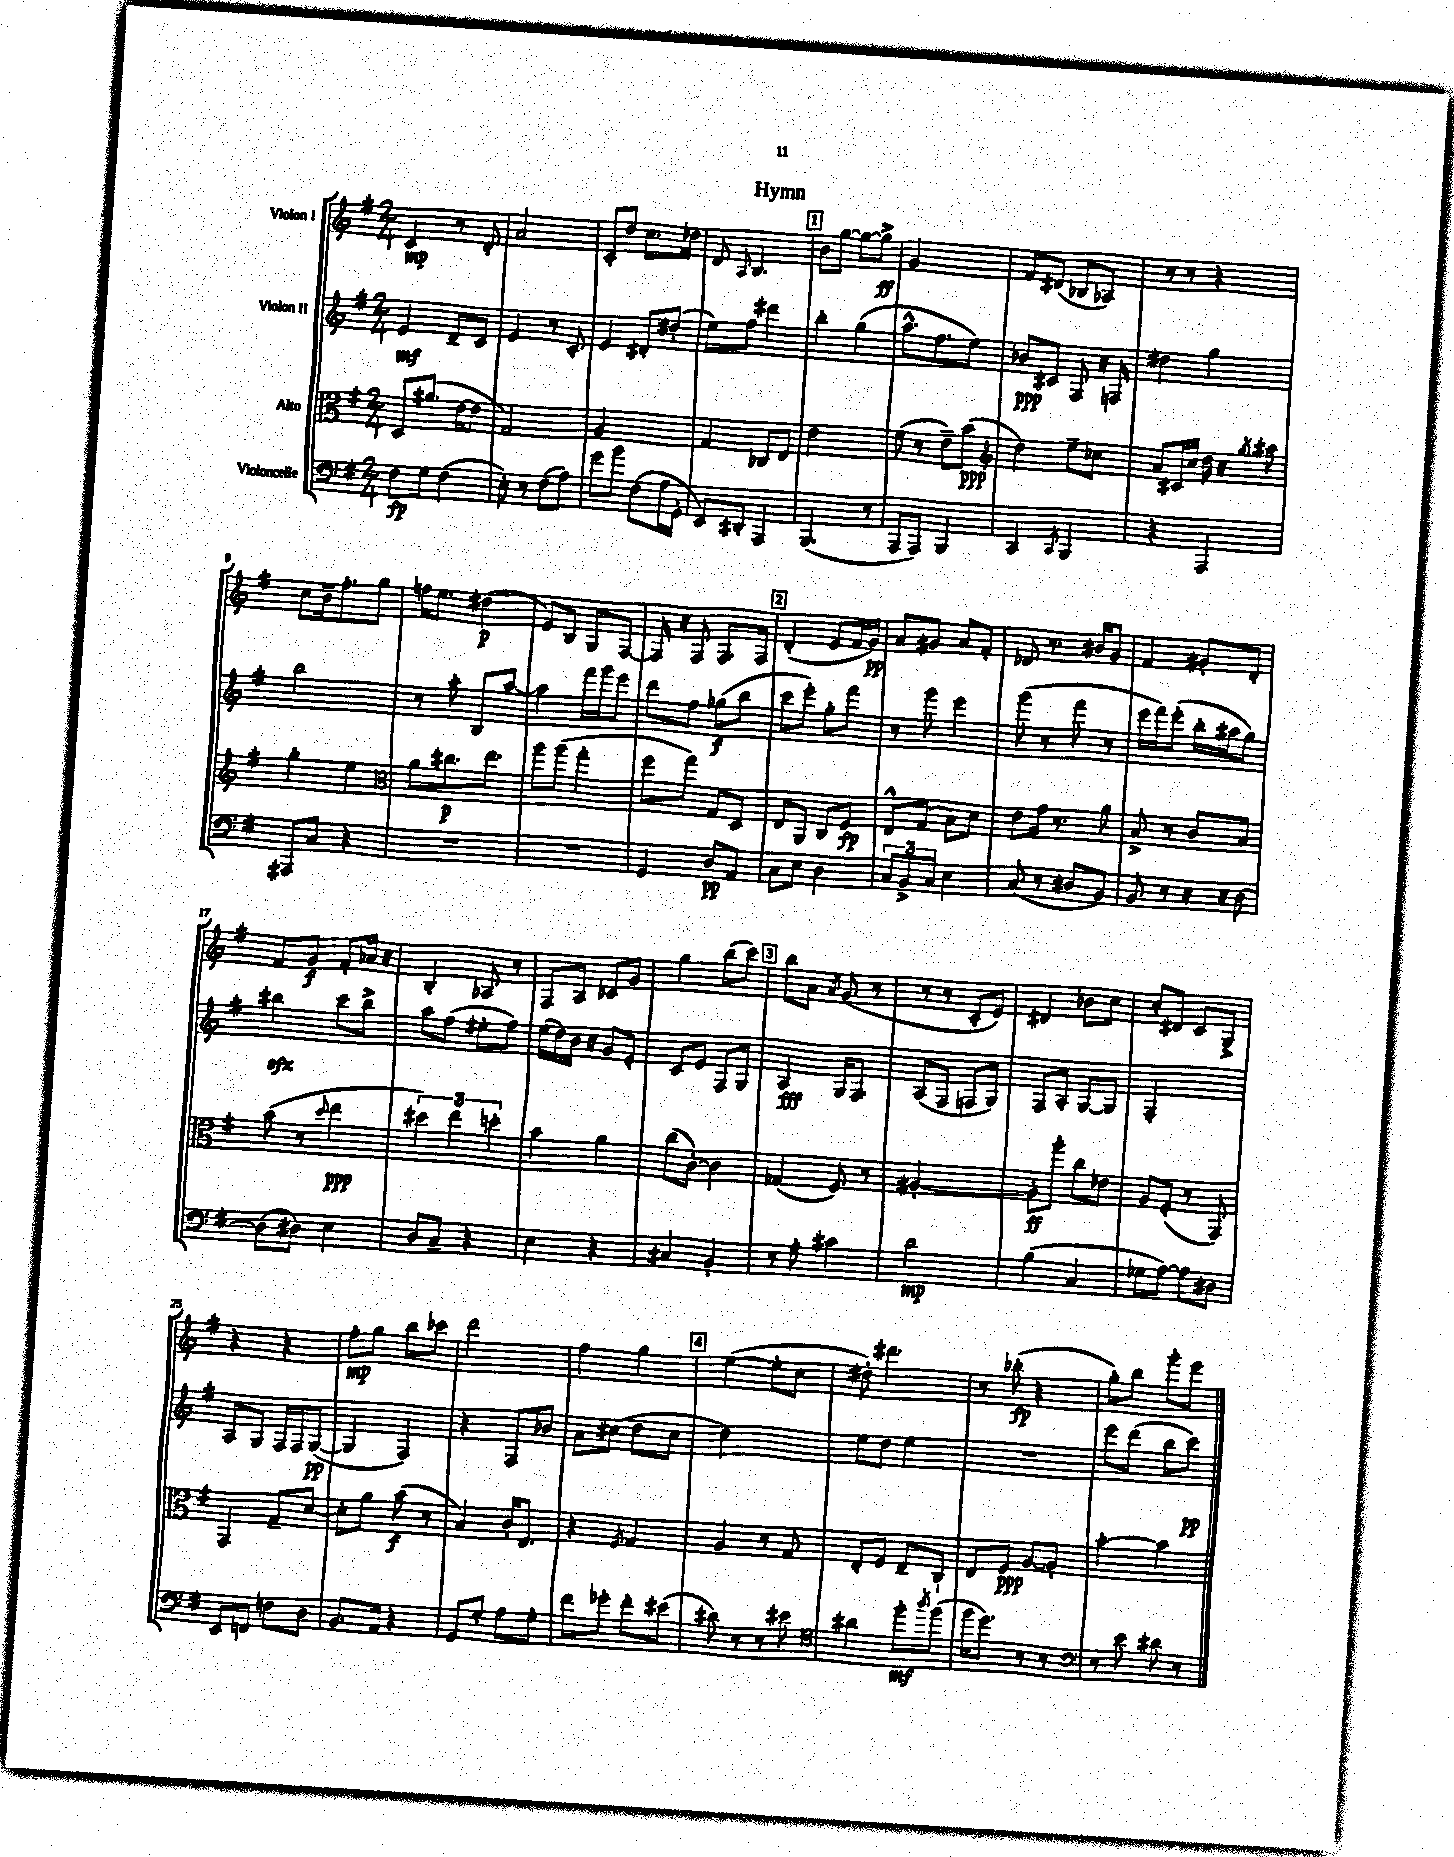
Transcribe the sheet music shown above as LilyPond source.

\header { title = "Hymn" }
<<
\new StaffGroup <<
\new Staff = "s0" \with { instrumentName = "Violon I" } {
    \clef treble \key g \major \numericTimeSignature \time 2/4
    c'4\mp r8 d'8-. |
    a'2 |
    c'8-. d''8 c''8. des''16 |
    d'8 \appoggiatura { a8 } b4. |
    \mark \markup { \box "1" } b'8 g''8~ g''8~ g''8->\ff |
    g'2 |
    fis'8 dis'8( bes8 aes8) |
    r8 r8 r4 |
    c''8 b'16-- fis''8.-. g''8 |
    f''16 e''8. dis''4\p( |
    e'8) b8 g8 fis8~ |
    fis16 r16 fis8 fis8. fis16 |
    \mark \markup { \box "2" } d'4-.( e'8 fis'16 g'16\pp) |
    a'8 gis'8 a'8 fis'8-. |
    des'8 r8. bis'16 g'8 |
    fis'4 gis'8-. d'8-. |
    fis'8 g'8\f fis'8-. aes'16 r16 |
    b4-. aes8 r8 |
    fis8 a8 ces'8 g'8 |
    g''4 b''8( c'''8) |
    \mark \markup { \box "3" } b''8 a'8 \acciaccatura { a'8 } g'8( r8 |
    r8 r8 c'8-. e'8) |
    dis'4 bes'8 c''8 |
    c''8-. dis'8 c'8 g8-> |
    r4 r4 |
    fis''8-.\mp g''8 b''8 ces'''8 |
    d'''2 |
    fis''4 g''4 |
    \mark \markup { \box "4" } e''4~( e''8-. c''8 |
    dis''8-.) dis'''4. |
    r8 bes''8-.\fp( r4 |
    g''8-.) b''8 g'''8-. e'''8 \bar "|." |
}
\new Staff = "s1" \with { instrumentName = "Violon II" } {
    \clef treble \key g \major \numericTimeSignature \time 2/4
    e'4\mf d'8-- c'8 |
    e'4 r8 c'8-. |
    e'4 dis'8-. dis''8-.( |
    e''8) fis''8 dis'''4 |
    \mark \markup { \box "1" } b''4-. g''4( |
    a''8.-^ fis''8. e''8) |
    bes'8\ppp cis'8 fis8 r16 f16 |
    dis''4 g''4 |
    b''2 |
    r8 a''8-. b8 a''8~ |
    a''4 fis'''16 g'''16 e'''8 |
    d'''8 fis''8 ges''8\f( b''8 |
    \mark \markup { \box "2" } c'''8 e'''8-.) g''8-. fis'''8 |
    r8 g'''8 e'''4 |
    g'''8( r8 fis'''8 r8 |
    e'''16 fis'''16) e'''8-.( b''16-. ais''16 g''8) |
    bis''4\sfz c'''8 bis''8-> |
    a''8 fis''8( eis''8-. fis''8) |
    e''16( d''16) b'16 r16 g'8 e'8-. |
    c'8 e'8 fis8 g8 |
    \mark \markup { \box "3" } a4\fff g16 fis8. |
    a8( fis8 f8 g8) |
    fis8 a8-. g8~ g8 |
    fis2-. |
    a8 g8 fis16 fis16 g8~\pp( |
    g4 fis4) |
    r4 fis8 bes'8 |
    a'8 cis''8( d''8 cis''8 |
    \mark \markup { \box "4" } d''2) |
    e''8 d''8 e''4 |
    R2 |
    e'''8 d'''8( b''8 c'''8\pp) \bar "|." |
}
\new Staff = "s2" \with { instrumentName = "Alto" } {
    \clef alto \key g \major \numericTimeSignature \time 2/4
    d8 ais'8.( e'16~ e'8 |
    g2) |
    a2 |
    g4 ces8 e8 |
    \mark \markup { \box "1" } e'2 |
    fis'8( r8 e'8--) b'8\ppp( |
    \clef treble d''4) e''8-- ces''8 |
    a'8 cis'16 c''16 d''16 r16 \acciaccatura { g''8 } ais''8 |
    g''4-. e''4 |
    \clef alto a'8 cis''8.\p e''8. |
    a''8 a''8( g''4-. |
    fis''8 g''8) g8 d8 |
    \mark \markup { \box "2" } e8 a,8 c8 fis8\fp |
    e8-^ g8( b8) d'8 |
    e'8 g'16 r8. a'8 |
    b8-> r8 c'8 b8 |
    b'8( r8 \appoggiatura { d''8 } e''4\ppp |
    \tuplet 3/2 { dis''4) e''4 d''4-. } |
    b'4 a'4 |
    c''8( c'8~-.) c'4 |
    \mark \markup { \box "3" } ges4( fis8) r8 |
    ais2~-. |
    ais8-.\ff a''8-. c''8 ees'8 |
    a8 fis8-.( r8 g,8) |
    g,4 g8-- d'8~ |
    d'8-. a'8 b'8\f( r8 |
    b4) c'16-. e8. |
    r4 \acciaccatura { fis8 } g4 |
    \mark \markup { \box "4" } a4 r8 g8 |
    e8-. fis8 e8-- c8-! |
    e8 fis8\ppp a8~ a8-. |
    b'4~-. b'4 \bar "|." |
}
\new Staff = "s3" \with { instrumentName = "Violoncelle" } {
    \clef bass \key g \major \numericTimeSignature \time 2/4
    fis8\fp g8 fis4( |
    e8-.) r8 fis8( a8) |
    g'8 b'8 fis8( a16 g,16-. |
    e,8) dis,8-. a,,4 |
    \mark \markup { \box "1" } b,,4.( r8 |
    a,,8 a,,8) b,,4 |
    c,4 \acciaccatura { c,8 } b,,4 |
    r4 a,,4 |
    ais,,8 c8 r4 |
    R2 |
    R2 |
    g,4 d8\pp a,8 |
    \mark \markup { \box "2" } c8 e8 d4 |
    \tuplet 3/2 { c8 b,8-> c8 } e4 |
    c8( r8 dis8 b,8) |
    b,8 r8 r16 r16 d8~ |
    d8( dis8) e4 |
    d8 c8-- r4 |
    e4 r4 |
    cis4 b,4-. |
    \mark \markup { \box "3" } r8 a8-. cis'4 |
    d'2\mp |
    b4( c4 |
    ges8 a8~) a8 dis8 |
    e,8 f,8 f8 d8 |
    b,8. a,16 r4 |
    g,8 g8-. a8 g8-. |
    fis'8 ges'8-. fis'8-. eis'8( |
    \mark \markup { \box "4" } dis'8) r8 r8 eis'8 |
    \clef tenor ais'4 fis''8-.\mf \acciaccatura { a''8 } fis''8( |
    fis''16 d''8.) r8 r8 |
    \clef bass r8 e'8 dis'8 r8 \bar "|." |
}
>>
>>
